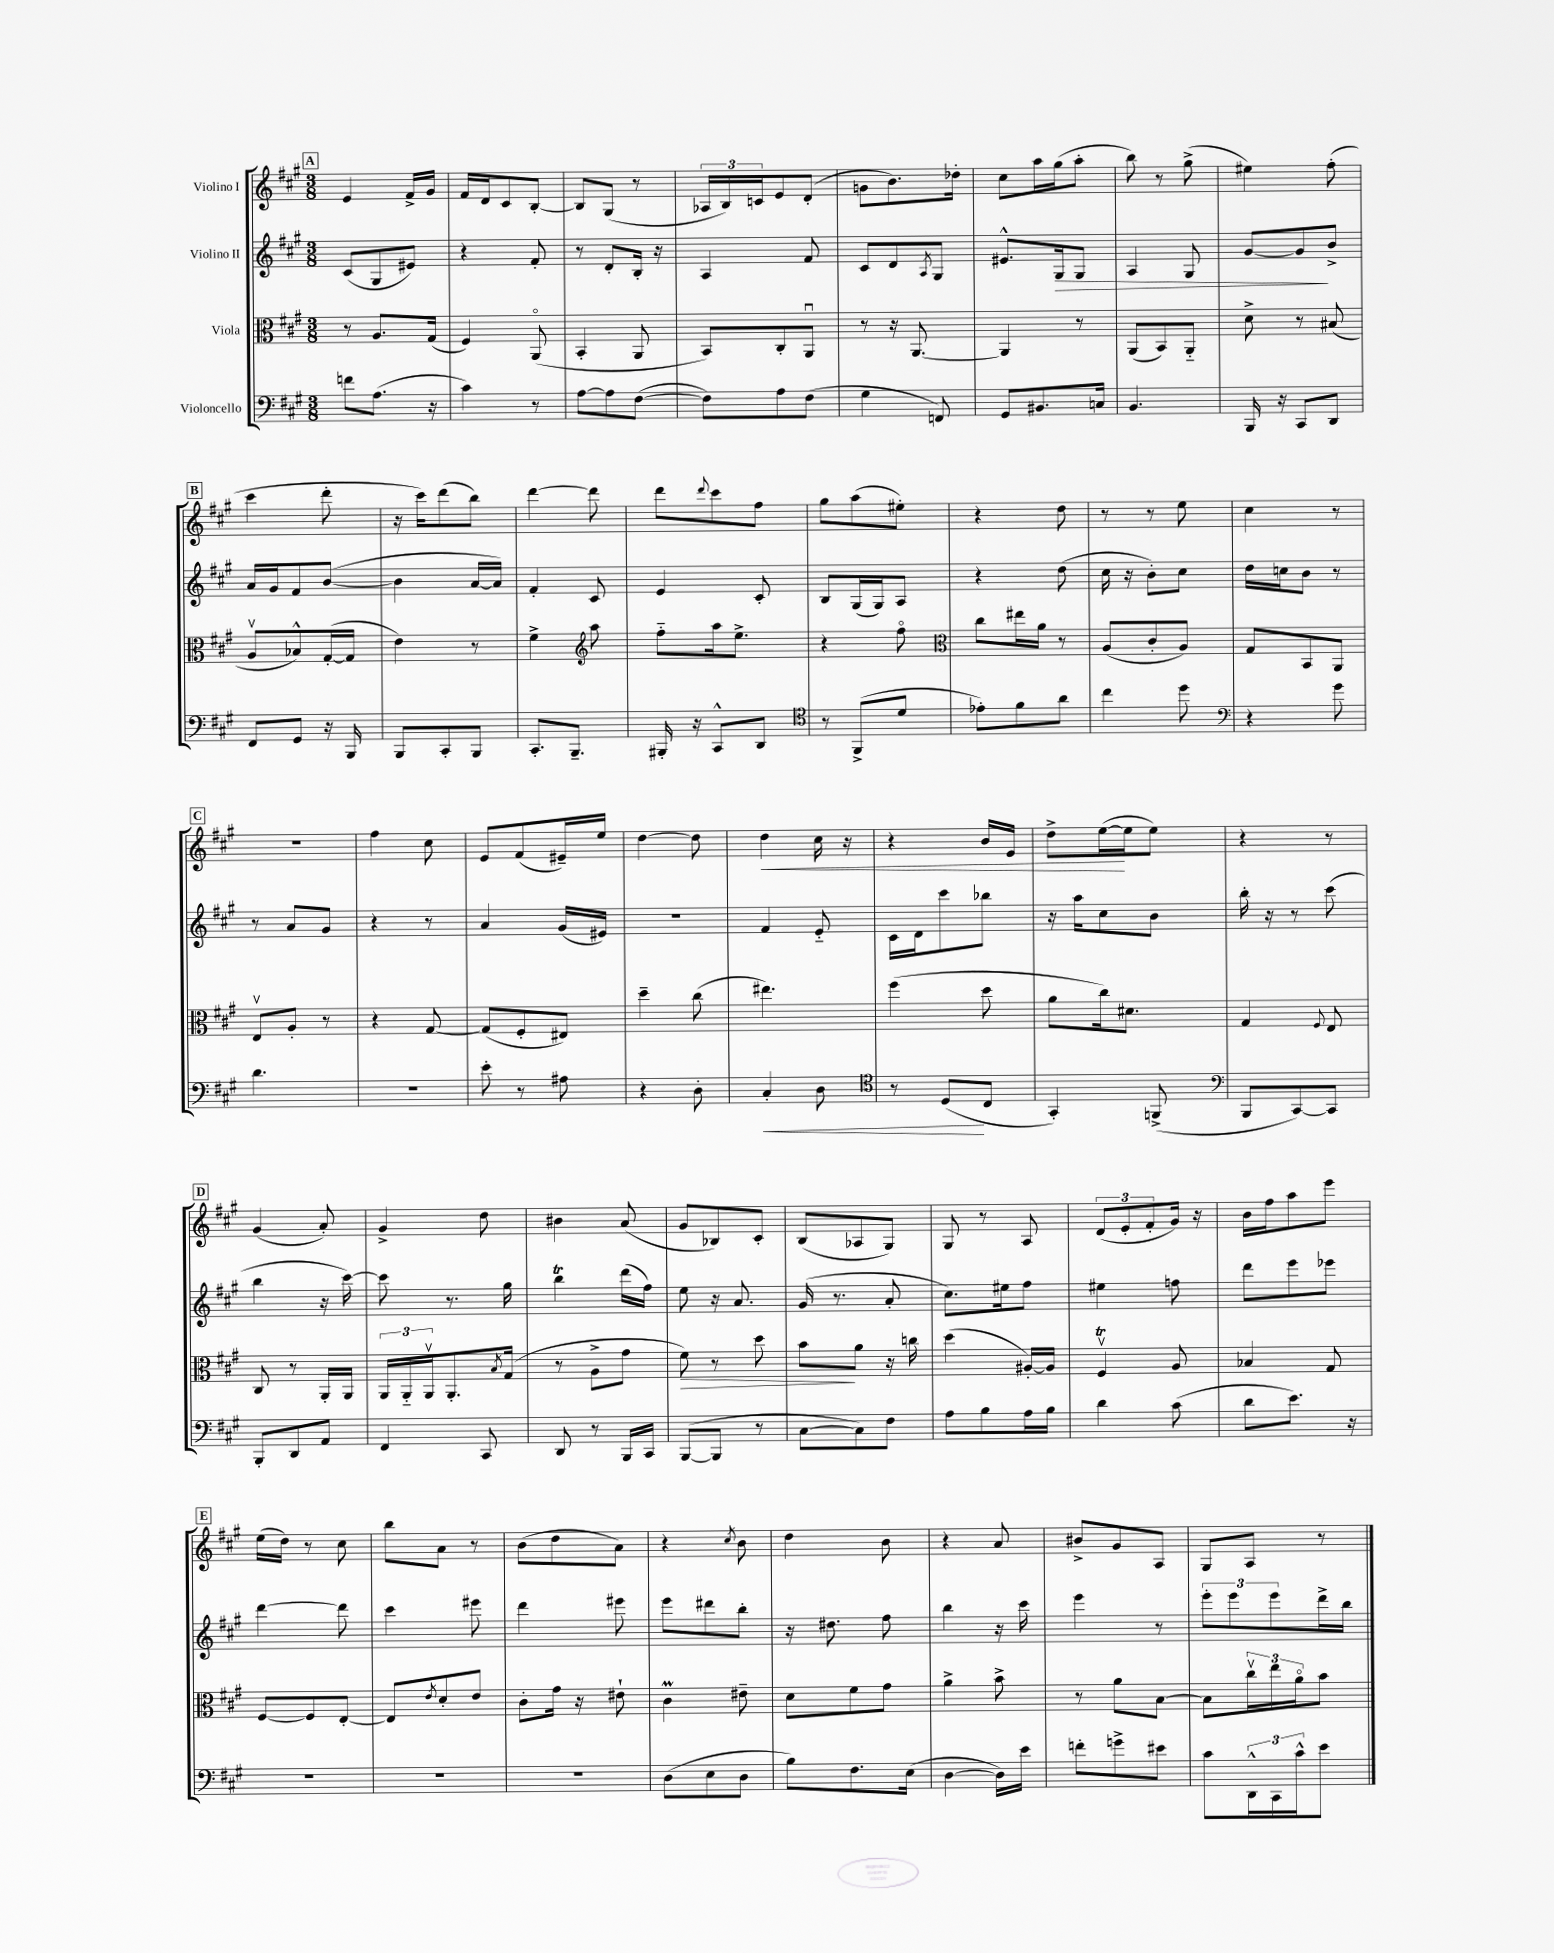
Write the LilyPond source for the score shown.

<<
\new StaffGroup <<
\new Staff = "s0" \with { instrumentName = "Violino I" } {
    \clef treble \key a \major \numericTimeSignature \time 3/8
    \mark \markup { \box "A" } e'4 fis'16-> gis'16 |
    fis'16 d'16 cis'8 b8~-. |
    b8 gis8( r8 |
    \tuplet 3/2 { aes16 b16) c'16 } e'8 d'8-.( |
    g'8 b'8.) des''16-. |
    cis''8 a''16 gis''16( a''8-. |
    b''8) r8 gis''8->( |
    eis''4) fis''8-.( |
    \mark \markup { \box "B" } cis'''4 d'''8-. |
    r16 cis'''16) d'''8( b''8) |
    d'''4~ d'''8 |
    d'''8 \appoggiatura { d'''8 } cis'''8 fis''8 |
    gis''8 a''8( eis''8-.) |
    r4 d''8 |
    r8 r8 e''8 |
    cis''4 r8 |
    \mark \markup { \box "C" } R4. |
    fis''4 cis''8 |
    e'8 fis'8( eis'16--) e''16 |
    d''4~ d''8 |
    d''4\< cis''16 r16 |
    r4 b'16 e'16 |
    d''8-> e''16~\!( e''16 e''8) |
    r4 r8 |
    \mark \markup { \box "D" } gis'4( a'8-.) |
    gis'4-> d''8 |
    bis'4 a'8( |
    gis'8 bes8) cis'8-. |
    b8( aes8 gis8) |
    gis8 r8 a8 |
    \tuplet 3/2 { d'8( e'8-. fis'8-. } gis'16) r16 |
    b'16 fis''16 a''8 e'''8 |
    \mark \markup { \box "E" } e''16( d''16) r8 cis''8 |
    b''8 a'8 r8 |
    b'8( d''8 a'8) |
    r4 \acciaccatura { cis''8 } b'8 |
    d''4 b'8 |
    r4 a'8 |
    bis'8-> gis'8 a8 |
    gis8 a8 r8 \bar "|." |
}
\new Staff = "s1" \with { instrumentName = "Violino II" } {
    \clef treble \key a \major \numericTimeSignature \time 3/8
    \mark \markup { \box "A" } cis'8( gis8 eis'8) |
    r4 fis'8-. |
    r8 d'8-. b16-. r16 |
    a4 fis'8 |
    cis'8 d'8 \acciaccatura { a8 } gis8 |
    eis'8.-^ gis16\> gis8 |
    a4 gis8 |
    gis'8~ gis'8\! b'8-> |
    \mark \markup { \box "B" } a'16 gis'16 fis'8 b'8~( |
    b'4 a'16~ a'16) |
    fis'4-. cis'8 |
    e'4 cis'8-. |
    b8 gis16( gis16) a8 |
    r4 d''8( |
    cis''16 r16 b'8-.) cis''8 |
    d''16 c''16 b'8 r8 |
    \mark \markup { \box "C" } r8 a'8 gis'8 |
    r4 r8 |
    a'4 gis'16( eis'16) |
    r4. |
    fis'4 e'8-_ |
    cis'16 d'16 cis'''8 bes''8 |
    r16 a''16 cis''8 b'8 |
    b''16-. r16 r8 cis'''8( |
    \mark \markup { \box "D" } b''4 r16 cis'''16~) |
    cis'''8 r8. gis''16 |
    b''4\trill d'''16( fis''16) |
    e''8 r16 a'8. |
    gis'16( r8. a'8-. |
    cis''8.) eis''16 fis''8 |
    eis''4 f''8 |
    d'''8 e'''8 ees'''8 |
    \mark \markup { \box "E" } d'''4~ d'''8 |
    cis'''4 eis'''8 |
    d'''4 eis'''8 |
    e'''8 dis'''8 b''8-. |
    r16 dis''8. fis''8 |
    b''4 r16 cis'''16 |
    e'''4 r8 |
    \tuplet 3/2 { e'''8-. e'''8 e'''8 } d'''16-> b''16 \bar "|." |
}
\new Staff = "s2" \with { instrumentName = "Viola" } {
    \clef alto \key a \major \numericTimeSignature \time 3/8
    \mark \markup { \box "A" } r8 a8. gis16( |
    fis4) a,8\flageolet( |
    b,4-. a,8 |
    b,8) cis8-. a,8\downbow |
    r8 r16 a,8.~ |
    a,4 r8 |
    a,8( b,8) a,8-_ |
    d'8-> r8 bis8( |
    \mark \markup { \box "B" } a8\upbow bes8-^) gis16~-.( gis16 |
    e'4) r8 |
    fis'4-> \clef treble a''8 |
    fis''8-_ a''16 e''8.-> |
    r4 fis''8\flageolet |
    \clef alto cis''8 eis''16 a'16 r8 |
    a8( cis'8-. a8) |
    gis8 b,8 a,8 |
    \mark \markup { \box "C" } e8\upbow a8-. r8 |
    r4 gis8~ |
    gis8( fis8-. eis8) |
    d''4-- cis''8( |
    eis''4.) |
    fis''4( d''8 |
    a'8 cis''16) dis'8. |
    gis4 \appoggiatura { fis8 } e8 |
    \mark \markup { \box "D" } cis8 r8 a,16-. a,16 |
    \tuplet 3/2 { a,16 a,16-_ a,16\upbow } a,8.-. \acciaccatura { b8 } gis16( |
    r8 a8-> gis'8 |
    fis'8\>) r8 d''8 |
    b'8\! a'8 r16 c''16 |
    d''4( ais16~-.) ais16 |
    fis4\upbow\trill a8 |
    bes4 gis8 |
    \mark \markup { \box "E" } fis8~ fis8 e8~-. |
    e8 \acciaccatura { e'8 } d'8-. e'8 |
    cis'8-. gis'16 r16 eis'8-! |
    cis'4\prall eis'8-- |
    d'8 fis'8 gis'8 |
    a'4-> b'8-> |
    r8 a'8 b8~ |
    b8 \tuplet 3/2 { cis''16\upbow e''16 a'16\flageolet } b'8 \bar "|." |
}
\new Staff = "s3" \with { instrumentName = "Violoncello" } {
    \clef bass \key a \major \numericTimeSignature \time 3/8
    \mark \markup { \box "A" } f'8 a8.( r16 |
    cis'4) r8 |
    a8~ a8 fis8~( |
    fis8) a8 fis8( |
    gis4 f,8) |
    gis,8 bis,8. c16 |
    b,4. |
    b,,16 r16 cis,8 d,8 |
    \mark \markup { \box "B" } fis,8 gis,8 r16 b,,16 |
    b,,8 cis,8-. b,,8 |
    cis,8.-. b,,8.-- |
    bis,,16-. r16 cis,8-^ d,8 |
    \clef tenor r8 fis,8->( d'8 |
    ees'8-.) fis'8 a'8 |
    cis''4 d''8 |
    \clef bass r4 gis'8 |
    \mark \markup { \box "C" } d'4. |
    R4. |
    e'8-. r8 ais8 |
    r4 d8-. |
    cis4-.\< d8 |
    \clef tenor r8 d8\!( cis8 |
    gis,4-.) f,8->( |
    \clef bass b,,8 cis,8~) cis,8 |
    \mark \markup { \box "D" } b,,8-. d,8 a,8 |
    fis,4 cis,8 |
    d,8 r8 b,,16 cis,16 |
    b,,8~( b,,8 r8 |
    cis8~ cis8) fis8 |
    a8 b8 a16 b16 |
    d'4 cis'8( |
    d'8 e'8.) r16 |
    \mark \markup { \box "E" } R4. |
    R4. |
    R4. |
    d8( e8 d8 |
    b8) fis8. e16( |
    d4~ d16) e'16 |
    f'8-. g'8-> eis'8 |
    cis'8 \tuplet 3/2 { d,16-^ cis,16 cis'16-^ } e'8 \bar "|." |
}
>>
>>
